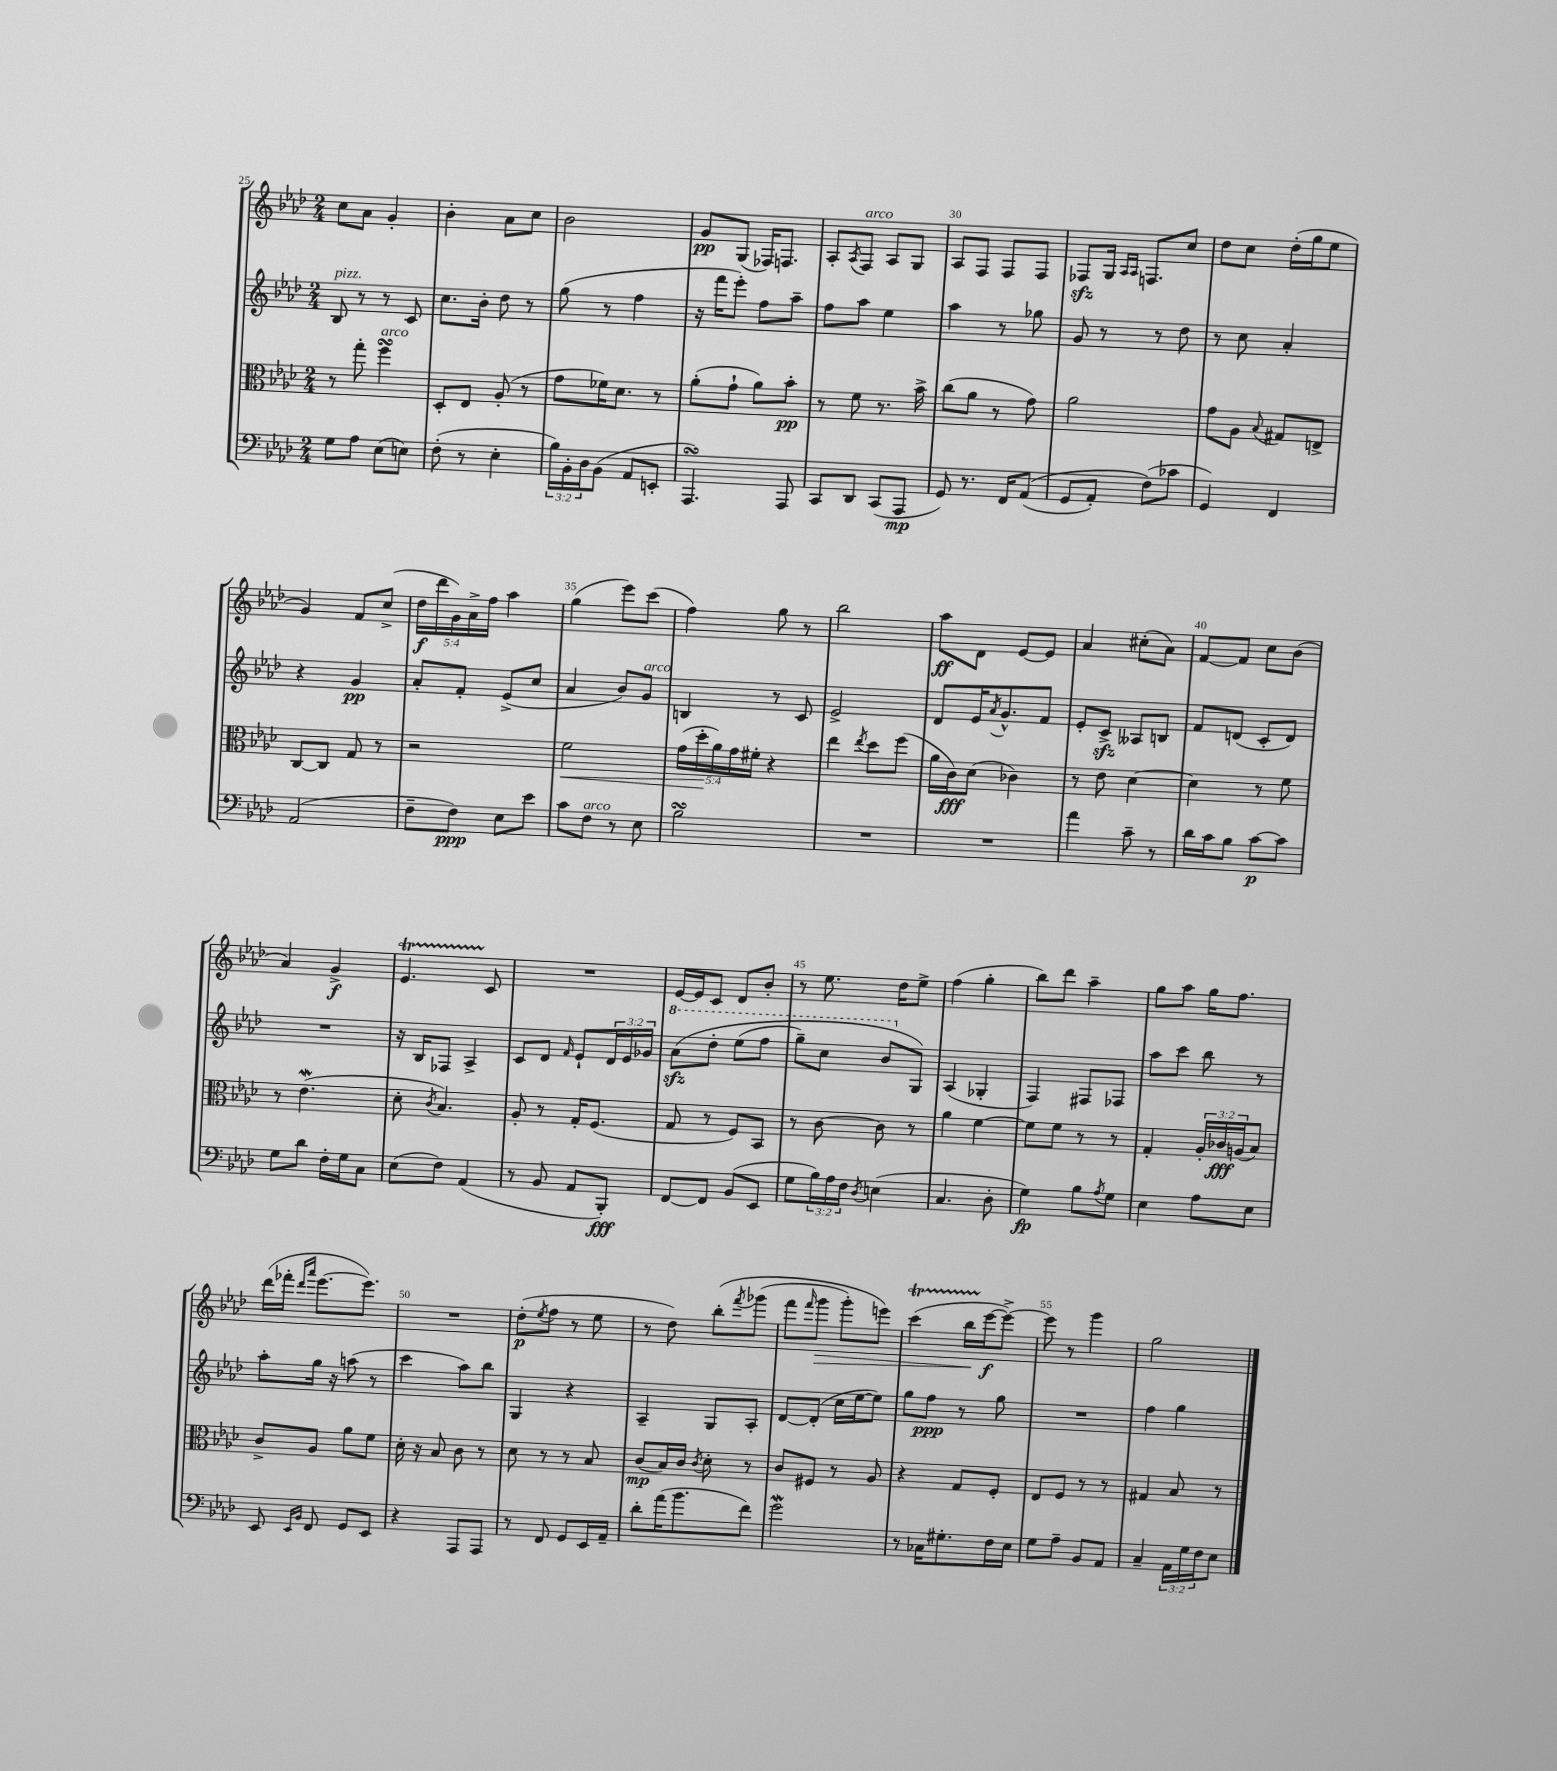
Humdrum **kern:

**kern	**kern	**kern	**kern
*staff4	*staff3	*staff2	*staff1
*clefF4	*clefC3	*clefG2	*clefG2
*k[b-e-a-d-]	*k[b-e-a-d-]	*k[b-e-a-d-]	*k[b-e-a-d-]
*M2/4	*M2/4	*M2/4	*M2/4
8G\L	8r	8B-/	8cc\L
8A-\J	8gg'\	8r	8a-\J
(8E-\L	4ff\	8r	4g'/
8E\J)	.	8c/	.
=	=	=	=
(8F'\	8D-'/L	8.cc\L	4b-'\
8r	8E-/J	.	.
.	.	16b-'\Jk	.
4E-'\	(8A-'/	8dd-\	8a-\L
.	8r	8r	8cc\J
=	=	=	=
24B-\LL)	8g\L	(8gg\	2b-\
24BB-'\	.	.	.
24D-\J	.	.	.
(8BB-\J	16f-\K)	8r	.
.	8.d-\J	.	.
8AA-/L	.	4ff\	.
8EE'/J	8r	.	.
=	=	=	=
4.AAA-/)	(8a-'\L	16r	8g/L
.	.	16fff\LK	.
.	8g`\J	8eee-'\J)	(8G/J
.	8a-\L)	8ff\L	16F-/LK)
.	.	.	8.F/J
8AAA-/	8b-'\J	8aa-~\J	.
=	=	=	=
8CC/L	8r	8ff\L	8A-'/L
.	.	.	8qA-/
8DD-/J	8f\	8aa-\J	8F/J
(8CC/L	8.r	4ee-\	8A-/L
8AAA-/J	.	.	8G/J
.	16b-^\	.	.
=	=	=	=
8GG/)	(8cc\L	4aa-\	8A-/L
8.r	8a-\J	.	8F/J
.	8r	8r	8F/L
16FF/LK	.	.	.
&((8AA-/J	8g\)	8gg-\	8F/J
=	=	=	=
8GG/L	2a-\	8g/	8F-/L
8AA-'/J)	.	8r	16G/Jk
.	.	.	16qqA-/LL
.	.	.	16qqA-/JJ
.	.	.	8.F/L
(8F\L&)	.	8r	.
8c-\J	.	8dd-\	8cc/J
=	=	=	=
4GG/)	8g\L	8r	8dd-\L
.	8A-\J	8cc\	8cc\J
.	8qqB-/	.	.
4FF/	8G#/L	4a-'/	(16dd-'\LL
.	.	.	16gg\J
.	8E^/J	.	8ee-\J
=	=	=	=
(2AA-/	[8C/L	4r	4g/)
.	8C/]J	.	.
.	8G/	4g/	8f/L
.	8r	.	(8cc^/J
=	=	=	=
8F~\L	2r	8a-'/L	20dd-\LL
.	.	.	20ddd-\
.	.	.	20g\)
8F\J)	.	8f'/J	.
.	.	.	20a-^\
.	.	.	20ff\JJ
8E-\L	.	(8e-^/L	4aa-\
8e-\J	.	8cc/J	.
=	=	=	=
8c\L	2f\	4a-/	(4gg\
8F\J	.	.	.
8r	.	8b-/L)	8eee-\L)
8E-\	.	8g/J	(8ccc\J
=	=	=	=
2B-\	(20g\LL	4B/	4ff\)
.	20dd-'\	.	.
.	20a-\)	.	.
.	20g\	.	.
.	20f#'\JJ	.	.
.	4r	8r	8gg\
.	.	8c/	8r
=	=	=	=
2r	4ee-\	2e-^/	2bb-\
.	8qee-/	.	.
.	8dd-\L	.	.
.	(8ff\J	.	.
=	=	=	=
2r	16a-\LL	8d-/L	8aa-\L
.	16c\J)	.	.
.	(8d-\J	16e-/K	8d-\J
.	.	8qa-/	.
.	.	8.g^^/	.
.	4c-\)	.	[8e-/L
.	.	8f/J	8e-/]J
=	=	=	=
4a-\	8r	8e-'/L	4a-/
.	8e-\	8c^/J	.
8c~\	[4d-\	8A--/L	(8cc#'\L
8r	.	8B/J	8a-\J)
=	=	=	=
16d-\LL	4d-\]	8f/L	[8f/L
16c\J	.	.	.
8B-\J	.	(8d/J	8f/]J
[8c\L	8r	8c'/L	8cc\L
8c\]J	8f\	8d/J)	(8b-\J
=	=	=	=
8G\L	8r	2r	4a-/)
8d-\J	(4.e-\	.	.
16F'\LL	.	.	4g^/
16G\J	.	.	.
8C\J	.	.	.
=	=	=	=
(8E-\L	8d-'\	16r	4.e-/
.	.	16B-/LK	.
.	8qc/	.	.
8F\J)	4.B-/)	8F-/J	.
(4AA-/	.	4A-^/	.
.	.	.	8c/
=	=	=	=
8r	8A-'/	8c/L	2r
8BB-/	8r	8d-/J	.
.	.	16qqf/	.
8AA-/L	16G'/LK	8e-`/L	.
.	(8.F/J	.	.
8BBB-'/J)	.	24d-/L	.
.	.	24e-/	.
.	.	24g-/JJ	.
=	=	=	=
[8FF/L	8G/	&(8aa-\L	[16e-/LL
.	.	.	16e-/]J
8FF/]J	8r	8ddd-'\J	8c/J
(8BB-/L	8F/L)	(8eee-\L	8d-/L
8EE-/J	8BB-/J	8fff\J	8b-'/J
=	=	=	=
8G\L	8r	8ggg~\L)	8r
24B-\L)	[8c\	8ccc\J	8.ee-\
24A-\	.	.	.
24F\JJ	.	.	.
8qD-/	.	.	.
(4E\	8c\]	8bb-/L	.
.	.	.	16dd-\LK
.	8r	8G/J&)	8ee-^\J
=	=	=	=
4.C/	4a-\	(4A-/	(4ff\
.	[4f\	4G-'/	4gg'\
8D-'\	.	.	.
=	=	=	=
4G\)	8f\]L	4F/)	8bb-\L)
.	8f\J	.	8ddd-\J
8B-\L	8r	8F#/L	4aa-~\
8qA-/	.	.	.
8G\J	8r	8F-/J	.
=	=	=	=
4E-\	4G'/	8aa-\L	8gg\L
.	.	8ccc\J	8aa-\J
8A-\L	24A-'/LL	8bb-\	16gg\LK
.	24c-/	.	.
.	.	.	8.ff\J
.	(24A/J	.	.
8E-\J	8B-/J)	8r	.
=	=	=	=
8EE-/	8c^/L	8aa-'\L	(16ddd-\LL
.	.	.	16fff-'\JJ
16qqEE-/LL	.	.	16qqddd-/LL
16qqBB-/JJ	.	.	16qqaaa-/JJ
8FF/	8A-/J	16gg\Jk	[8.eee-\L
.	.	16r	.
8GG/L	8a-\L	(8aa\	.
.	.	.	8.eee-\]J)
8EE-/J	8f\J	8r	.
=	=	=	=
4r	16d-'\	4ccc\	2r
.	16r	.	.
.	8B-/	.	.
8AAA-/L	8c\	8aa-\L)	.
8AAA-/J	8r	8bb-\J	.
=	=	=	=
8r	8d-\	4G/	(8dd-'\L
.	.	.	8qee-/
8FF/	8r	.	8ff\J
8GG/L	8r	4r	8r
16EE-/L	8B-/	.	8ee-\
16AA-~/JJ	.	.	.
=	=	=	=
8d-'\L	(8c/L	4A-~/	8r
(16a-\K	16B-/L)	.	8dd-\)
8.b-\	16c/JJ	.	.
.	8qc/	.	.
.	8d-'\	8G/L	&(8bb-'\L
.	.	.	8qfff/
8f\J)	8r	8A-'/J	(8ggg-\J
=	=	=	=
2g\	8c/L	[8d-/L	8fff\L
.	.	.	16qqfff/
.	8F#/J	(8d-'/]J	8ggg\J
.	8r	16cc\LL	8ggg'\L)
.	.	[16ee-\J	.
.	8A-/	8ee-\]J)	8eee\J&)
=	=	=	=
8r	4r	8gg\L	(4ccc\
16C-\LK	.	8ff\J	.
8.G#'\	.	.	.
.	8G/L	8r	16bb-\LL
.	.	.	[16eee-\J
16F\L	8F'/J	8gg\	8eee-^\_J)
16E-\JJ	.	.	.
=	=	=	=
8G\L	8E-/L	2r	8eee-\]
8A-~\J	8F/J	.	8r
8BB-/L	8r	.	4ggg\
8AA-/J	8r	.	.
=	=	=	=
4C~/	4G#/	4ff\	2gg\
24AA-\LL	8B-/	4gg\	.
24G\	.	.	.
24F\J	.	.	.
8E-\J	8r	.	.
==	==	==	==
*-	*-	*-	*-
